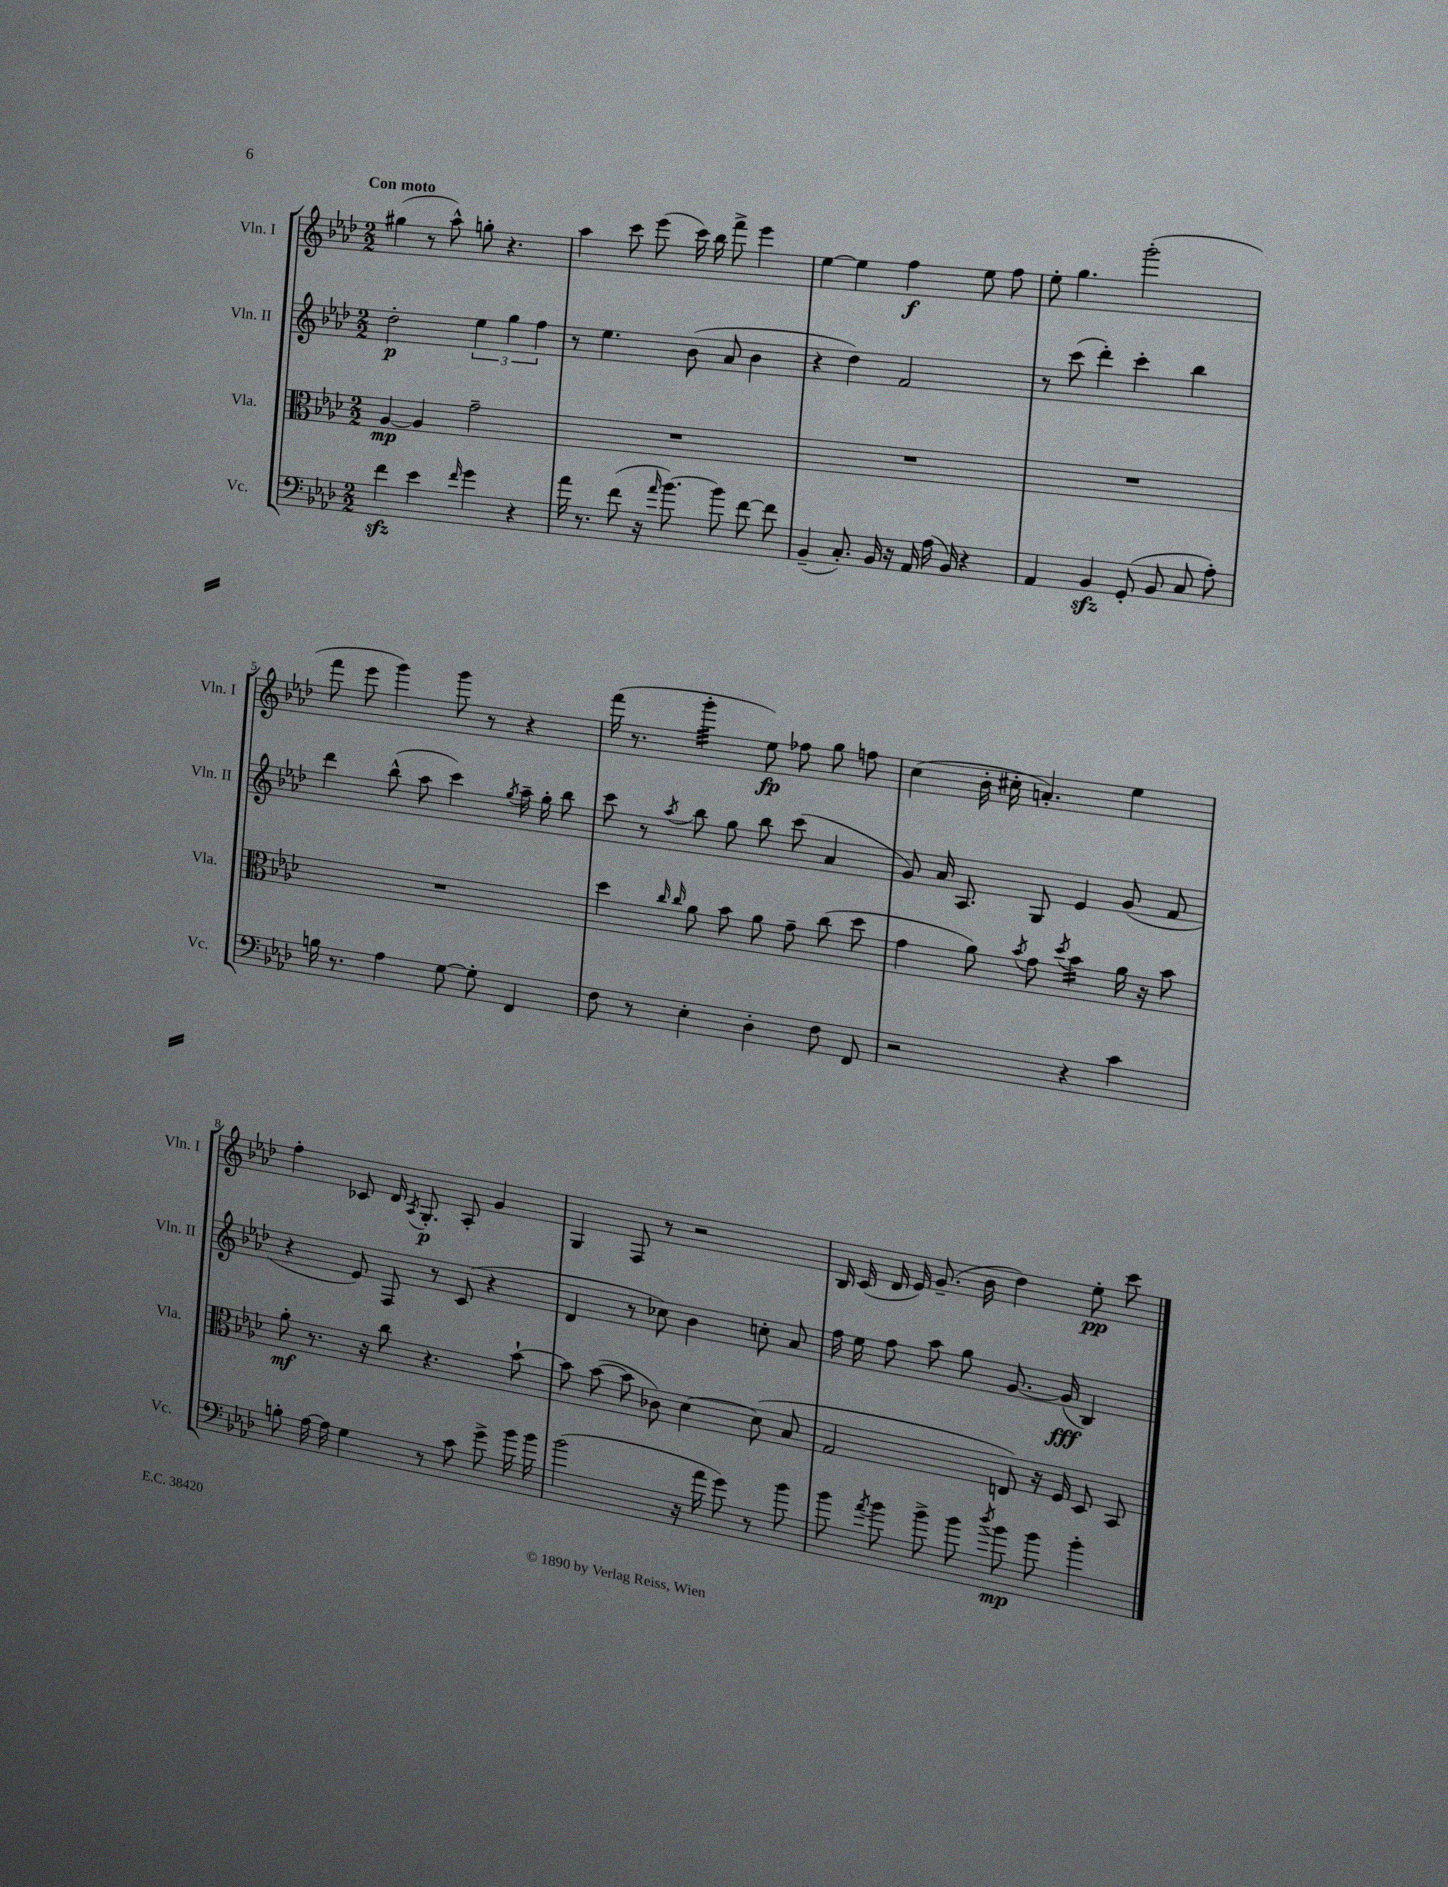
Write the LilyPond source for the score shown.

<<
\new StaffGroup <<
\new Staff = "s0" \with { instrumentName = "Vln. I" shortInstrumentName = "Vln. I" } {
    \clef treble \key aes \major \numericTimeSignature \time 2/2 \tempo "Con moto"
    \autoBeamOff gis''4( r8 aes''8-^) g''8-. r4. |
    aes''4 c'''8 ees'''8( c'''16) bes''16 f'''8-> ees'''4 |
    ees''4~ ees''4 f''4\f ees''8 f''8 |
    ees''8-. g''4. g'''2-.( |
    f'''8 ees'''8 g'''4) g'''8 r8 r4 |
    f'''16( r8. g'''4:32-. ees''8\fp) fes''8 g''8 f''8 |
    c''4( bes'16-. cis''16-. a'4.-.) ees''4 |
    f''4-. ces'8 des'16 \acciaccatura { aes8 } g8.-.\p aes8-. g'4 |
    g4 f8 r8 r2 |
    bes16 c'16( des'16 ees'16) g'8.--( bes'16 des''4) ees''8-.\pp c'''8 \bar "|." |
}
\new Staff = "s1" \with { instrumentName = "Vln. II" shortInstrumentName = "Vln. II" } {
    \clef treble \key aes \major \numericTimeSignature \time 2/2
    \autoBeamOff des''2-.\p \tuplet 3/2 { ees''4 g''4 f''4 } |
    r8 ees''4. bes'8( aes'8 bes'4 |
    r4 des''4) f'2 |
    r8 c'''8( des'''4-.) c'''4-. bes''4 |
    des'''4 bes''8-^( aes''8 c'''4) \acciaccatura { g''8 } aes''16-- g''16-. bes''8 |
    c'''8 r8 \acciaccatura { aes''8 } bes''8 g''8 bes''8 c'''8( aes'4 |
    g'8) aes'16 aes8. g8 ees'4 g'8( f'8 |
    r4 ees'8) f8 r8 c'8( r4 |
    des'4 r8 ces''8) bes'4 c''8-. aes'8 |
    f''16 ees''16 f''8 aes''8 g''8 g'8.~ g'16\fff( bes4) \bar "|." |
}
\new Staff = "s2" \with { instrumentName = "Vla." shortInstrumentName = "Vla." } {
    \clef alto \key aes \major \numericTimeSignature \time 2/2
    \autoBeamOff aes4~\mp aes4 g'2-- |
    R1 |
    R1 |
    R1 |
    R1 |
    des''4 \grace { c''16 c''16 } aes'8 bes'8 aes'8 g'8-- c''8( des''8 |
    g'4 aes'8) \acciaccatura { bes'8 } g'8 \acciaccatura { des''8 } bes'4:16 aes'16 r16 bes'8 |
    aes'8-.\mf r8. r16 c''8 r4. bes'8~-! |
    bes'8 bes'8~( bes'8 ces'8) des'4~ des'8( bes8 |
    g2 e8) r16 f16 des8 bes,8 \bar "|." |
}
\new Staff = "s3" \with { instrumentName = "Vc." shortInstrumentName = "Vc." } {
    \clef bass \key aes \major \numericTimeSignature \time 2/2
    \autoBeamOff f'4\sfz ees'4 \grace { f'16 } g'4 r4 |
    aes'16 r8. f'8( r16 \grace { aes'16 } bes'8.~) bes'8 f'8~ f'8 |
    bes,4--( c8.-.) bes,16 r16 aes,16 aes16( bes,16) r4 |
    aes,4 bes,4\sfz g,8-.( bes,8 c8 aes8-.) |
    b16 r8. aes4 g8~ g8-. f,4 |
    f8 r8 ees4-. des4-. f8 f,8 |
    r2 r4 c'4 |
    b8-. aes16~ aes16 g4 r8 c'8 g'8-> bes'16 bes'16 |
    bes'2( r16 aes'16 g'8) r8 bes'8 |
    bes'8 \acciaccatura { aes'8 } bes'8 bes'8-> bes'8 \acciaccatura { des''8 } bes'8\mp bes'8 bes'4-. \bar "|." |
}
>>
>>
